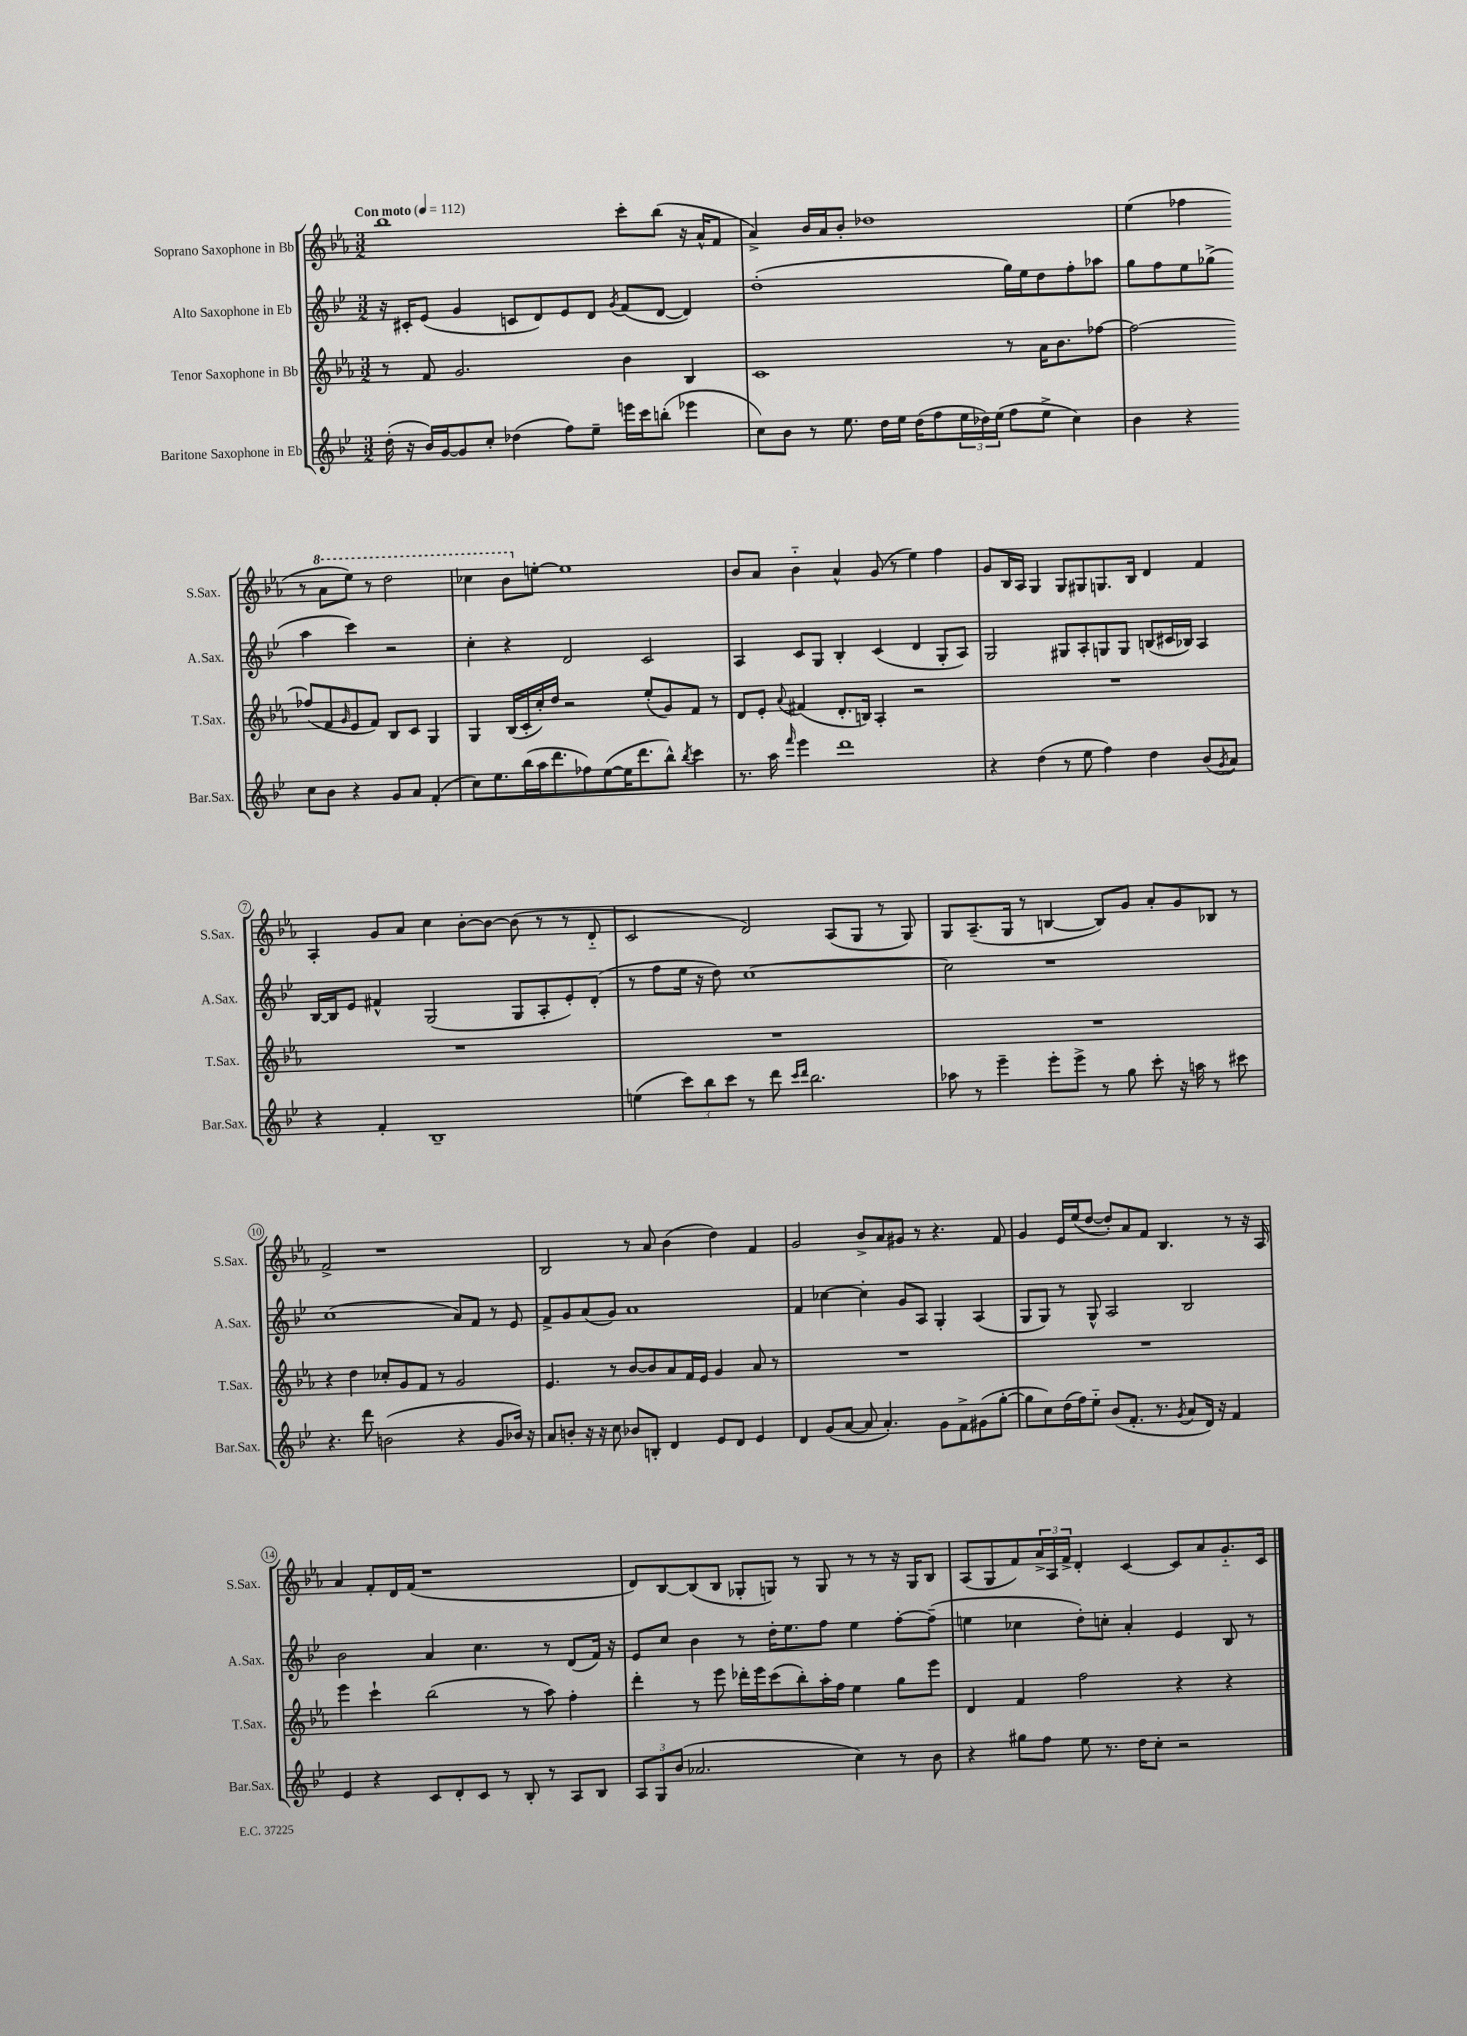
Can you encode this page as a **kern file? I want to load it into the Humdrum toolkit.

**kern	**kern	**kern	**kern
*staff4	*staff3	*staff2	*staff1
*clefG2	*clefG2	*clefG2	*clefG2
*k[b-e-]	*k[b-e-a-]	*k[b-e-]	*k[b-e-a-]
*M3/2	*M3/2	*M3/2	*M3/2
*MM112	*MM112	*MM112	*MM112
(16dd'	8r	16r	1bb-
16r	.	16c#'	.
16b-)	8f	(8e-	.
[16g	.	.	.
8g]	2.g	4g	.
8cc'	.	.	.
(4dd-	.	8c	.
.	.	8d)	.
8ff)	.	8e-	.
8ee-~	.	8d	.
.	.	8qg	.
16eee	4b-	(8f	8ccc'
16ccc	.	.	.
(8bb'	.	[8d	(8bb-
4eee-	4B-	4d])	16r
.	.	.	16a-^^
.	.	.	8f
=	=	=	=
8cc)	1c	(1dd'	4a-^)
8b-	.	.	.
8r	.	.	16b-
.	.	.	16a-
8.ee-	.	.	8b-'
.	.	.	1dd-
16dd	.	.	.
16ee-	.	.	.
(16dd	.	.	.
8ff	.	.	.
24ee-	.	.	.
24dd-)	.	.	.
(24ee-	.	.	.
8ff	8r	16gg)	.
.	.	16ee-	.
8ee-^	16a-	8dd	.
.	8.b-	.	.
4cc)	.	8ff'	.
.	[8ff-	8aa-	.
=	=	=	=
4b-	2ff-_	8gg	(4ee-
.	.	8ff	.
4r	.	8ee-	4ff-
.	.	(8gg-^	.
8cc	(8ff-]	4aa	8r
8b-	8f	.	8aa-
.	16qqg	.	.
4r	8e-	4ccc)	8eee-)
.	8f)	.	8r
8g	8B-	2r	2ddd
8a	8c	.	.
(4f'	4G	.	.
=	=	=	=
8cc)	4G	4cc'	4ccc-
8.ee-	.	.	.
.	(16B-	4r	8bb-
(16bb-	16c'	.	.
16aa	16cc')	.	[8ee'
8.ddd	16dd	.	.
.	2r	2d	1ee]
8ff-)	.	.	.
([8ee-	.	.	.
16ee-]	.	.	.
8.ddd	.	.	.
.	(8ee-'	2c	.
8bb-^^)	8g)	.	.
8qbb-	.	.	.
4ccc	8f	.	.
.	8r	.	.
=	=	=	=
8.r	8d	4A	8b-
.	8e-'	.	8a-
16aa	.	.	.
16qqfff	8qqa-	.	.
4eee-	(4f#	8c	4b-'~
.	.	8G	.
1ddd	8.d'	4B-'	4a-^^
.	16B)	.	.
.	4A-'	(4c	(8g
.	.	.	8r
.	2r	4d	4ee-)
.	.	8G'	4ff
.	.	8A)	.
=	=	=	=
4r	1.r	2G	8g
.	.	.	16B-
.	.	.	16A-
(4dd	.	.	4G
8r	.	8G#	8G
8ee-	.	8A'	8G#
4ff)	.	8G	8.G
.	.	8G	.
.	.	.	16B-
4dd	.	(8B	4d
.	.	16c#	.
.	.	16B-)	.
(8b-	.	4A	4f
8qg	.	.	.
8a)	.	.	.
=	=	=	=
4r	1.r	[16B-	4A-'
.	.	16B-]	.
.	.	8e-	.
4f'	.	4f#^^	8g
.	.	.	8a-
1B-~	.	(2G	4cc
.	.	.	[8b-'
.	.	.	8b-_
.	.	8G	(8b-]
.	.	8A'	8r
.	.	8e-')	8r
.	.	(8d'	8d'~
=	=	=	=
(4ee	1.r	8r	2c
.	.	8ff	.
12ccc)	.	16ee-	.
.	.	16r	.
12bb-	.	.	.
.	.	8dd)	.
12ccc	.	.	.
8r	.	[1cc	2d)
8ddd	.	.	.
16qqccc	.	.	.
16qqddd	.	.	.
2.bb-	.	.	.
.	.	.	(8A-
.	.	.	8G
.	.	.	8r
.	.	.	8G)
=	=	=	=
8aa-	1.r	2cc]	8G
8r	.	.	(8.A-~
4eee-~	.	.	.
.	.	.	16G
.	.	.	8r
8eee-'	.	1r	[4B
8eee-^	.	.	.
8r	.	.	8B])
8gg	.	.	8g
8ccc'	.	.	8a-'
16r	.	.	8g
16aa	.	.	.
8r	.	.	8B-
8ccc#	.	.	8r
=	=	=	=
4.r	4r	(1cc	2f^
.	4dd	.	.
8ddd	.	.	.
(2b	8cc-'	.	1r
.	8g	.	.
.	8f	.	.
.	8r	.	.
4r	2g	8a)	.
.	.	8f	.
8g	.	8r	.
16b-)	.	8e-	.
16r	.	.	.
=	=	=	=
8a	4.e-	8f^	2B-
8b'	.	8g	.
16r	.	(8a	.
16r	.	.	.
8cc	8r	8g)	.
8b-	[8b-	1a	8r
8B'	8b-]	.	8a-
4d	8a-	.	(4b-
.	16f	.	.
.	16e-	.	.
8e-	4g	.	4dd)
8d	.	.	.
4e-	8a-	.	4f
.	8r	.	.
=	=	=	=
4d	1.r	4f	2g
(8g	.	[4cc-	.
[8a	.	.	.
8a]	.	4cc-']	8b-^
4.a')	.	.	8a-
.	.	8g	8g#
.	.	8A	8r
8g	.	4G'	4.r
8f^	.	.	.
(8g#	.	(4A	.
[8gg'	.	.	8f
=	=	=	=
8gg]	1.r	8G	4g
8cc)	.	8G)	.
(16dd	.	8r	16e-
16ff)	.	.	(16ee-
8ee-'~	.	8G^^	[8dd
(8b-	.	2A	8dd'])
8.f'	.	.	8a-
.	.	.	8f
8.r	.	.	.
.	.	.	4.B-
8qg	.	.	.
8a	.	2B-	.
16d)	.	.	.
16r	.	.	.
4f	.	.	8r
.	.	.	16r
.	.	.	16A-
=	=	=	=
4e-	4eee-	2b-	4a-
4r	4ccc`	.	8f'
.	.	.	16d
.	.	.	(16f
8c	(2bb-	4a	1r
8d'	.	.	.
8c	.	4.cc	.
8r	.	.	.
8B-'	8r	.	.
8r	8aa-)	8r	.
8A	4ff'	(8d	.
8B-	.	16f)	.
.	.	16r	.
=	=	=	=
12A	4ddd'	8e-	8d)
12G	.	.	.
.	.	8cc	[8B-
(12b-	.	.	.
2.a-	8r	4b-	(8B-]
.	8eee-	.	8B-
.	16ddd-'	8r	8G-'
.	16eee-	.	.
.	(8ccc	16dd'	8G)
.	.	8.ee-	.
.	8bb-')	.	8r
.	16aa-'	8ff	8G
.	16ff	.	.
4cc)	4ee-	4ee-	8r
.	.	.	8r
8r	8gg	[8ff'	16r
.	.	.	16G
8b-	8eee-	(8ff~]	8B-
=	=	=	=
4r	4d	4ee	(8A-
.	.	.	8G
8gg#	4f	4cc-	8f)
8ff	.	.	24a-^
.	.	.	24A-
.	.	.	24f^
8ee-	2ff	8dd')	4d'
8.r	.	8cc'	.
.	.	4a'	[4c
16dd	.	.	.
8cc'	.	.	.
2r	4r	4e-	8c]
.	.	.	8a-
.	4r	8B-	8.g'~
.	.	8r	.
.	.	.	16c
==	==	==	==
*-	*-	*-	*-
